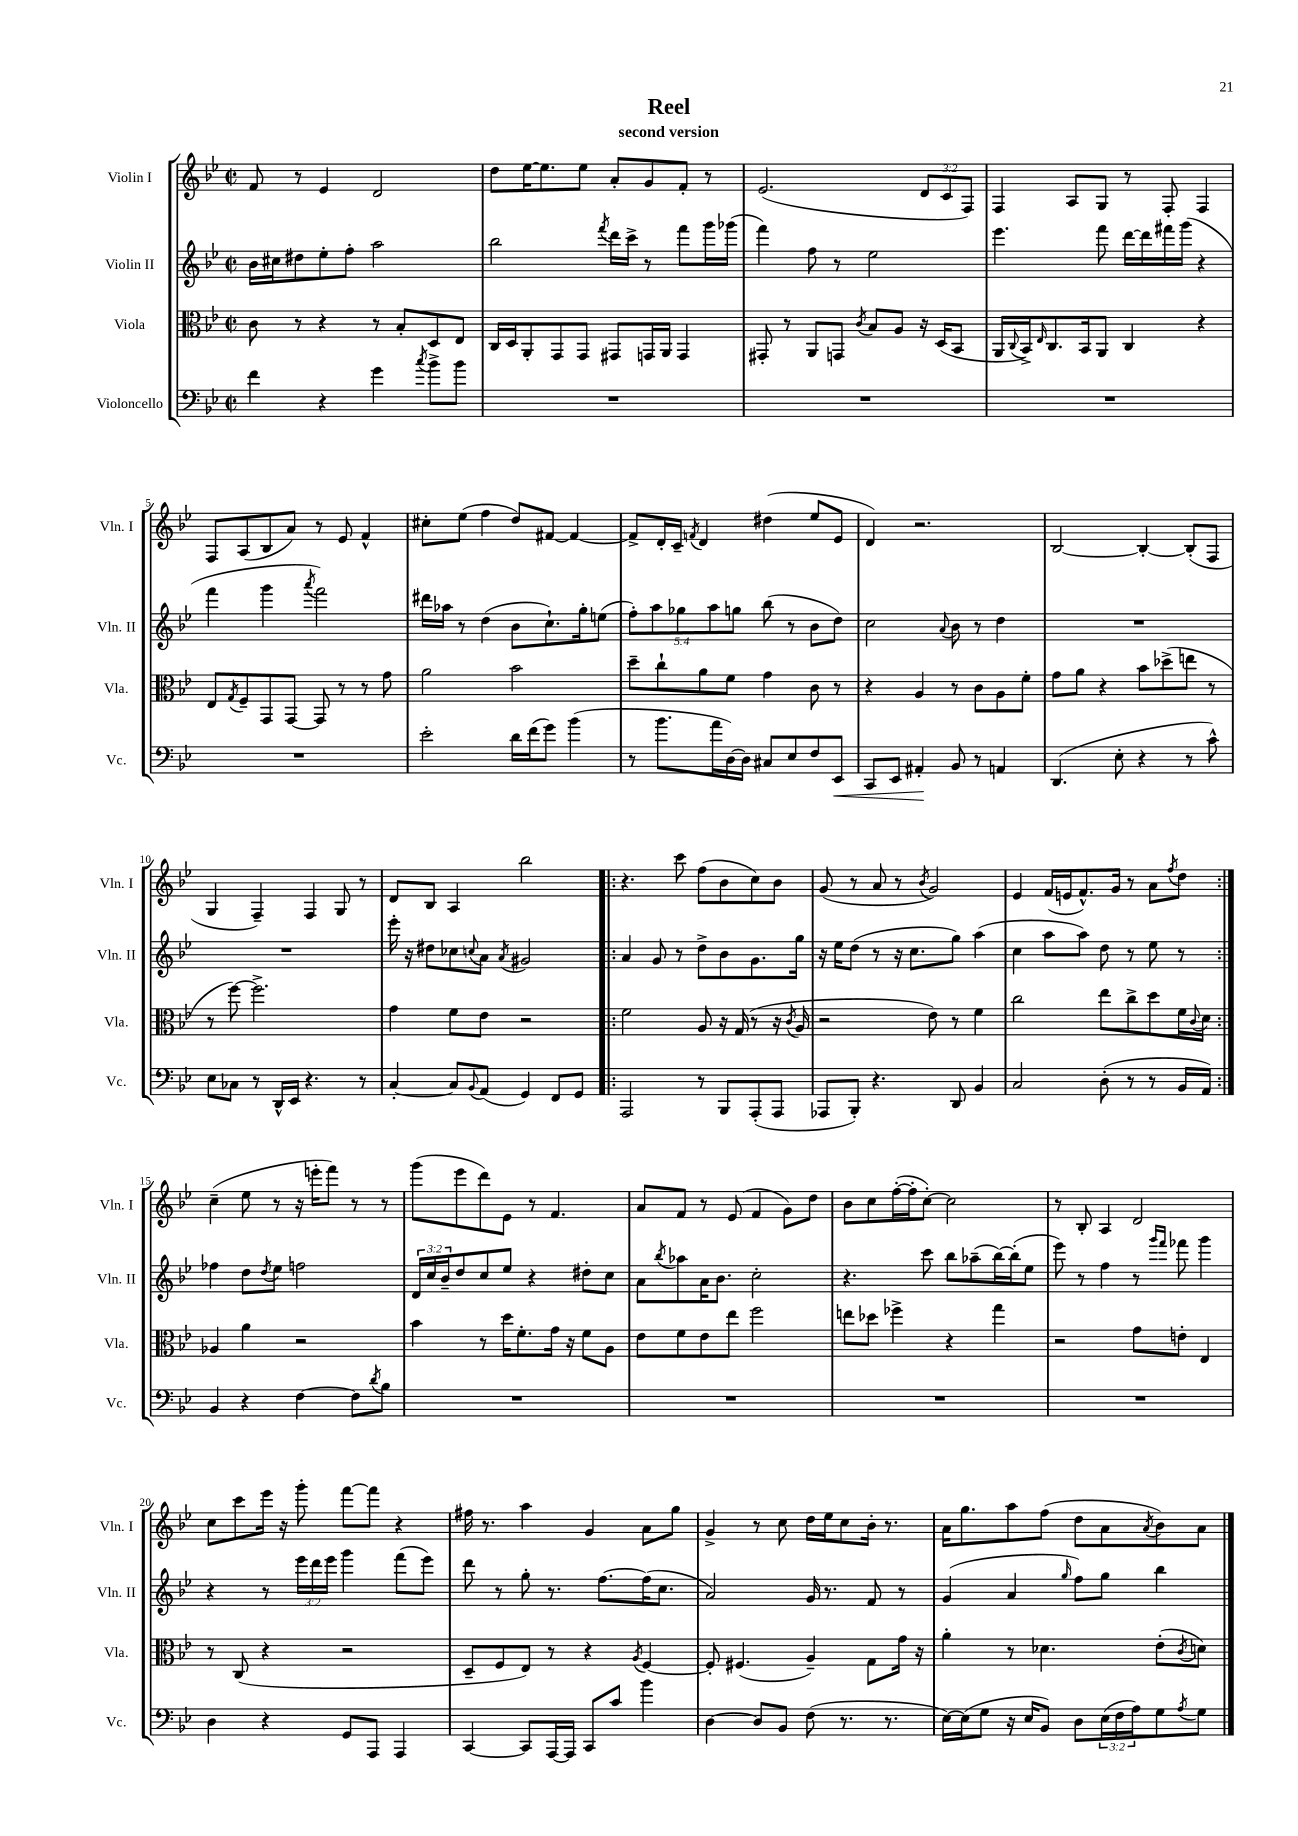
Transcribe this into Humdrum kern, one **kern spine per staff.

**kern	**kern	**kern	**kern
*staff4	*staff3	*staff2	*staff1
*clefF4	*clefC3	*clefG2	*clefG2
*k[b-e-]	*k[b-e-]	*k[b-e-]	*k[b-e-]
*M2/2	*M2/2	*M2/2	*M2/2
*met(c|)	*met(c|)	*met(c|)	*met(c|)
4f	8c	16b-	8f
.	.	16cc#	.
.	8r	8dd#	8r
4r	4r	8ee-'	4e-
.	.	8ff'	.
4g	8r	2aa	2d
.	8B-'	.	.
8qcc	.	.	.
8b-^	8D	.	.
8b-	8E-	.	.
=	=	=	=
1r	16C	2bb-	8dd
.	16D	.	.
.	8AA'	.	[16ee-
.	.	.	8.ee-]
.	8GG	.	.
.	8GG	.	8ee-
.	.	8qfff	.
.	8GG#	16ddd	8a'
.	.	16ccc^	.
.	16GG	8r	8g
.	16AA	.	.
.	4GG	8fff	8f'
.	.	16ggg	8r
.	.	(16ggg-	.
=	=	=	=
1r	8GG#'	4fff)	(2.e-
.	8r	.	.
.	8AA	8ff	.
.	8GG	8r	.
.	8qc	.	.
.	8B-	2ee-	.
.	8A	.	.
.	16r	.	12d
.	(16D	.	.
.	.	.	12c
.	8BB-	.	.
.	.	.	12F)
=	=	=	=
1r	16AA	4.eee-	4F
.	8qqC	.	.
.	16BB-^)	.	.
.	16qqE-	.	.
.	8.C	.	.
.	.	.	8A
.	16BB-	.	.
.	8AA	8fff	8G
.	4C	[16ddd	8r
.	.	16ddd]	.
.	.	16fff#	8F'
.	.	(16ggg	.
.	4r	4r	4F
=	=	=	=
1r	8E-	4fff	8F
.	8qG	.	.
.	8F~	.	(8A
.	8GG	4ggg	8B-
.	[8GG	.	8a)
.	.	8qaaa	.
.	8GG]	2fff)	8r
.	8r	.	8e-
.	8r	.	4f^^
.	8g	.	.
=	=	=	=
2e-'	2a	16ddd#	8cc#'
.	.	16aa-	.
.	.	8r	(8ee-
.	.	(4dd	4ff
16d	2b-	8b-	8dd)
(16f	.	.	.
8g)	.	8.cc`)	[8f#
(4b-	.	.	4f#_
.	.	16gg'	.
.	.	(8ee	.
=	=	=	=
8r	8dd~	10ff')	8f#^]
.	.	10aa	.
8.b-	8cc`	.	16d'
.	.	.	16c~
.	.	10gg-	.
.	.	.	8qf
.	8a	.	4d
.	.	10aa	.
16a	.	.	.
[16D)	8f	.	.
.	.	10gg	.
16D]	.	.	.
8C#	4g	(8bb-	(4dd#
8E-	.	8r	.
8F	8c	8b-	8ee-
8EE-	8r	8dd)	8e-
=	=	=	=
8CC	4r	2cc	4d)
8EE-	.	.	.
4AA#'	4A	.	2.r
.	.	8qqa	.
8BB-	8r	8b-	.
8r	8c	8r	.
4AA	8A	4dd	.
.	8f'	.	.
=	=	=	=
(4.DD	8g	1r	[2B-
.	8a	.	.
.	4r	.	.
8E-'	.	.	.
4r	8b-	.	4B-'_
.	(8dd-^	.	.
8r	8ee	.	(8B-']
8c^^)	8r	.	8F
=	=	=	=
8E-	8r	1r	4G
8C-	[8ff)	.	.
8r	2.ff^]	.	4F~)
16DD^^	.	.	.
16EE-	.	.	.
4.r	.	.	4F
.	.	.	8G
8r	.	.	8r
=	=	=	=
[4C'	4g	16eee-'	8d
.	.	16r	.
.	.	8dd#	8B-
8C]	8f	8cc-	4A
8qqBB-	.	8qqcc	.
(8AA	8e-	8a	.
.	.	8qa	.
4GG)	2r	2g#	2bb-
8FF	.	.	.
8GG	.	.	.
=!|:	=!|:	=!|:	=!|:
2AAA	2f	4a	4.r
.	.	8g	.
.	.	8r	8ccc
8r	8A	8dd^	(8ff
8BBB-	16r	8b-	8b-
.	(16G	.	.
(8AAA'	8r	8.g	8cc)
8AAA	16r	.	8b-
.	8qc	.	.
.	16A	16gg	.
=	=	=	=
8AAA-	2r	16r	(8g
.	.	16ee-	.
8BBB-')	.	(8dd	8r
4.r	.	8r	8a
.	.	16r	8r
.	.	8.cc	.
.	.	.	8qb-
.	8e-)	.	2g)
8DD	8r	8gg)	.
4BB-	4f	(4aa	.
=	=	=	=
2C	2cc	4cc	4e-
.	.	8aa	(16f
.	.	.	16e
.	.	8aa)	8.f^^)
(8D'	8ee-	8dd	.
.	.	.	16g
8r	8cc^	8r	8r
8r	8dd	8ee-	8a
.	.	.	8qff
16BB-	16f	8r	8dd
.	8qqc	.	.
16AA)	16d	.	.
=:|!	=:|!	=:|!	=:|!
4BB-	4A-	4ff-	(4cc~
4r	4a	8dd	8ee-
.	.	8qdd	.
.	.	8ee-	8r
[4F	2r	2ff	16r
.	.	.	16eee'
.	.	.	8fff)
8F]	.	.	8r
8qd	.	.	.
8B-	.	.	8r
=	=	=	=
1r	4b-	24d	(8ggg
.	.	24cc	.
.	.	24b-~	.
.	.	8dd	8eee-
.	8r	8cc	8ddd)
.	16dd	8ee-	8e-
.	8.f'	.	.
.	.	4r	8r
.	16g	.	4.f
.	16r	.	.
.	8f	8dd#'	.
.	8A	8cc	.
=	=	=	=
1r	8e-	8a	8a
.	.	8qbb-	.
.	8f	8aa-	8f
.	8e-	16a	8r
.	.	8.b-	.
.	8ee-	.	(8e-
.	2ff	2cc'	4f
.	.	.	8g)
.	.	.	8dd
=	=	=	=
1r	8ee	4.r	8b-
.	8dd-	.	8cc
.	4ff-^	.	([16ff'
.	.	.	16ff']
.	.	8ccc	[8cc')
.	4r	8bb-	2cc]
.	.	(8aa-~	.
.	4gg	[16bb-)	.
.	.	(16bb-']	.
.	.	8ee-	.
=	=	=	=
1r	2r	8eee-)	8r
.	.	8r	8B-'
.	.	4ff	4A
.	8g	8r	2d
.	.	16qqggg	.
.	.	16qqfff	.
.	8e'	8fff-	.
.	4E-	4ggg	.
=	=	=	=
4D	8r	4r	8cc
.	(8C	.	8ccc
4r	4r	8r	16eee-
.	.	.	16r
.	.	24eee-	8ggg'
.	.	24ddd	.
.	.	24eee-	.
8GG	2r	4ggg	[8fff
8AAA	.	.	8fff]
4AAA	.	(8fff	4r
.	.	8eee-)	.
=	=	=	=
[4CC	8D~	8ddd	16ff#
.	.	.	8.r
.	8F	8r	.
8CC]	8E-)	8gg'	4aa
[16AAA	8r	8.r	.
16AAA]	.	.	.
8CC	4r	.	4g
.	.	[8.ff	.
8c	.	.	.
.	8qA	.	.
4b-	[4F	(16ff]	8a
.	.	8.cc	.
.	.	.	8gg
=	=	=	=
[4D	8F']	2a)	4g^
.	(4.F#	.	.
8D]	.	.	8r
8BB-	.	.	8cc
(8F	4A~)	16g	16dd
.	.	8.r	16ee-
8.r	.	.	8cc
.	8G	8f	16b-'
8.r	.	.	8.r
.	16g	8r	.
.	16r	.	.
=	=	=	=
[16E-)	4a'	(4g	16a
(16E-]	.	.	8.gg
8G	.	.	.
16r	8r	4a	8aa
16E-	.	.	.
8BB-)	4.d-	.	(8ff
.	.	16qqgg	.
8D	.	8ff)	8dd
(24E-	.	8gg	8a
24F	.	.	.
24A)	.	.	.
.	.	.	8qa
8G	(8e-'	4bb-	8b-)
8qA	8qc	.	.
8G	8d)	.	8a
==	==	==	==
*-	*-	*-	*-
